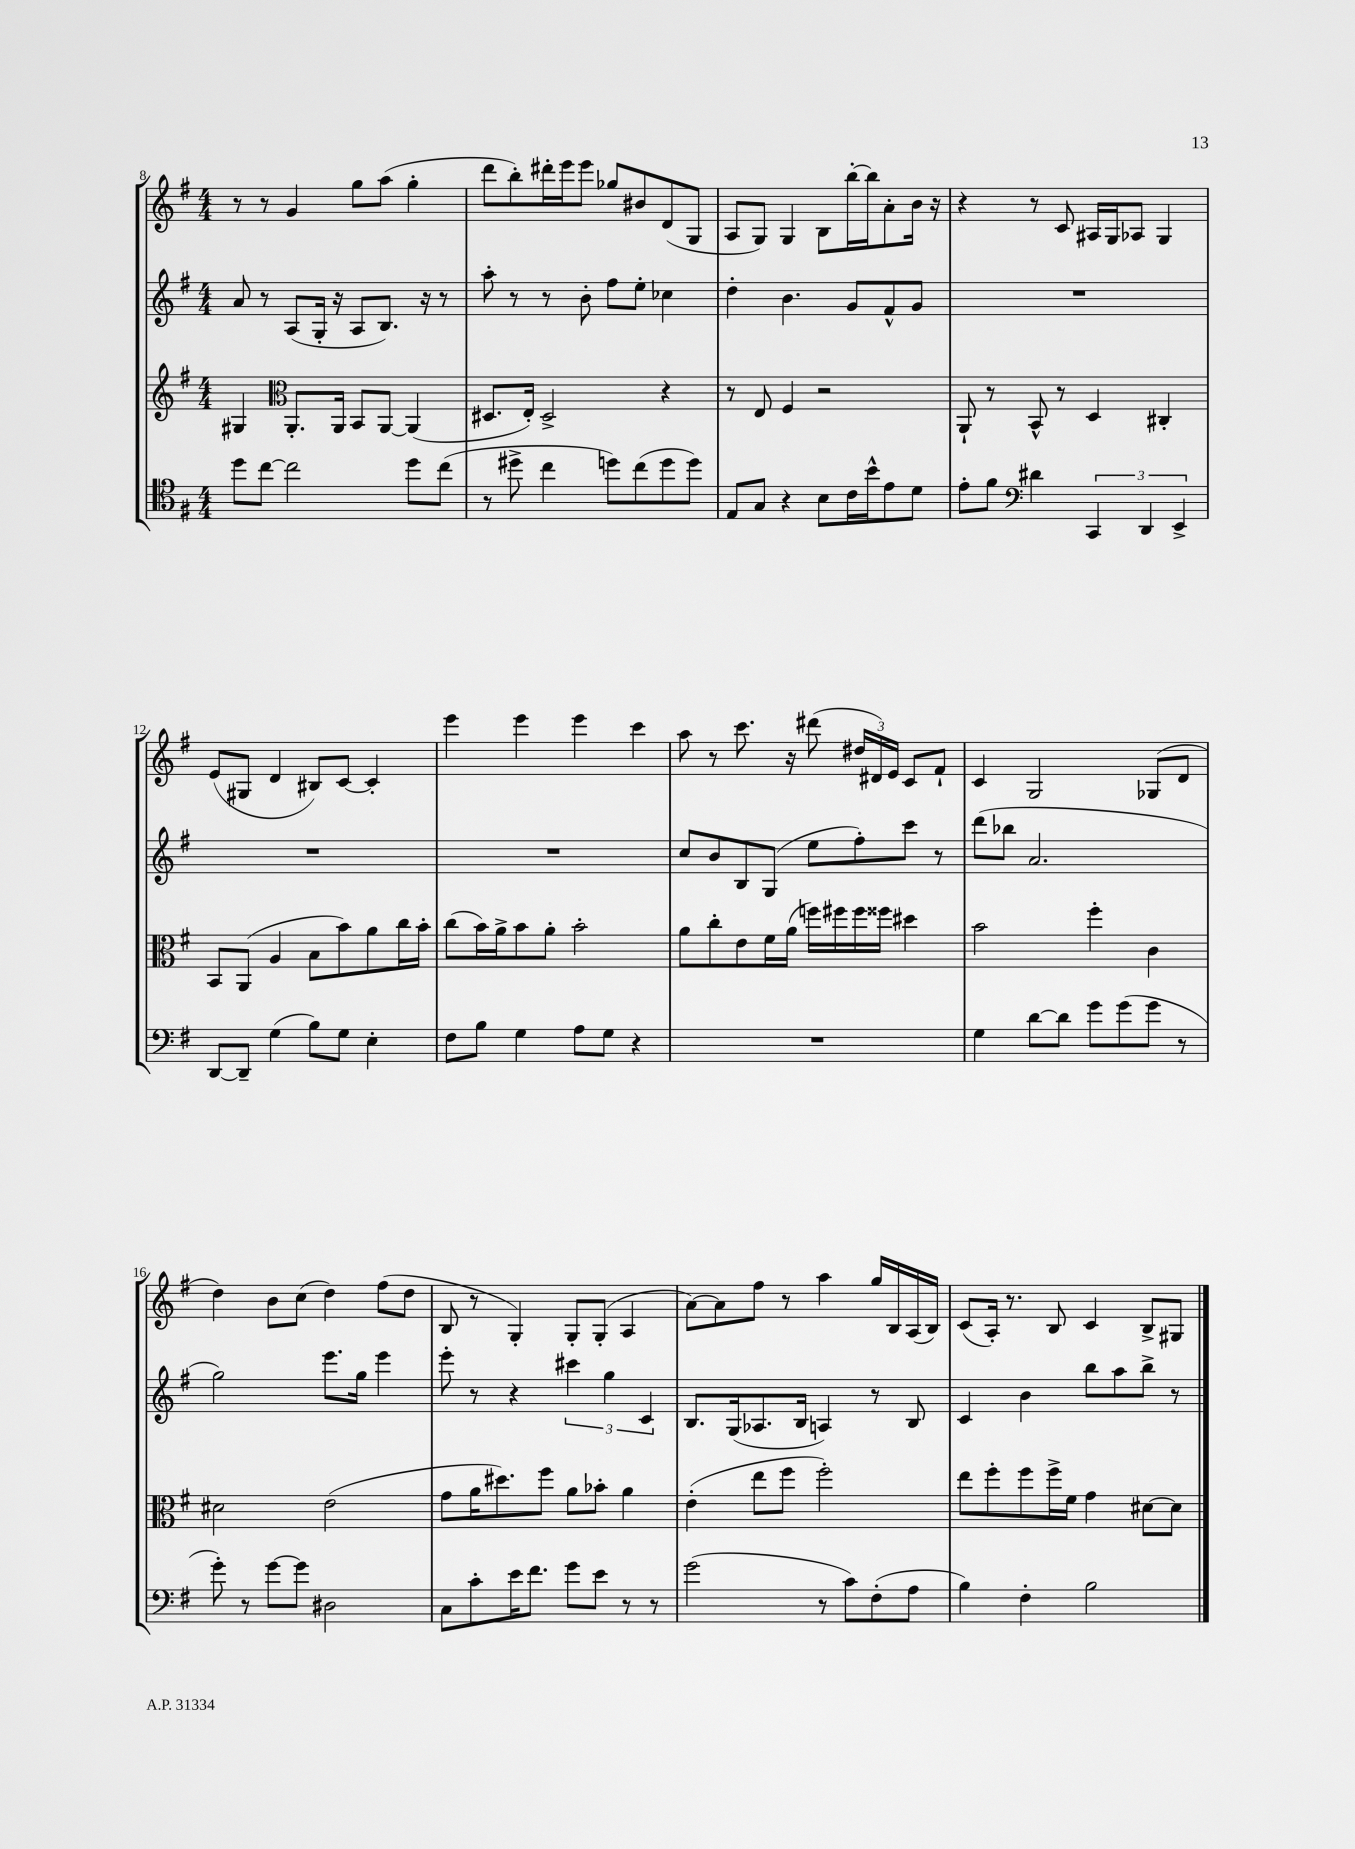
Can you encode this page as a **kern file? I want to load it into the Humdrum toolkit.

**kern	**kern	**kern	**kern
*part4	*part3	*part2	*part1
*staff4	*staff3	*staff2	*staff1
*clefC4	*clefG2	*clefG2	*clefG2
*k[f#]	*k[f#]	*k[f#]	*k[f#]
*M4/4	*M4/4	*M4/4	*M4/4
=8	=8	=8	=8
8dd\L	4G#X/	8a/	8r
[8cc\J	.	8r	8r
*	*clefC3	*	*
2cc\]	8.AA'/L	(8A/L	4g/
.	.	16G'/Jk	.
.	16AA/Jk	16r	.
.	8BB/L	8A/L	8gg\L
.	[8AA/J	8.B/J)	(8aa\J
8dd\L	(4AA/]	.	4gg'\
.	.	16r	.
(8cc\J	.	8r	.
=9	=9	=9	=9
8r	8.D#X/L	8aa'\	8ddd\L
8dd#X^\	.	8r	8bb'\)
.	16E'/Jk)	.	.
4cc\	2D#^/	8r	16ddd#X'\L
.	.	.	16eee\J
.	.	8b'\	8eee\J
8ddn\L)	.	8ff#\L	8gg-X/L
(8cc\	.	8ee'\J	8b#X/
8dd\	4r	4cc-X\	(8d/
8dd\J)	.	.	8G/J
=10	=10	=10	=10
8E/L	8r	4dd'\	8A/L
8G/J	8E/	.	8G/J)
4r	4F#/	4.b\	4G/
8B\L	2r	.	8B\L
16c\L	.	8g/L	[16bb'\L
16b^^\J	.	.	16bb\J]
8e\	.	8f#^^/	8a'\
8d\J	.	8g/J	16b\Jk
.	.	.	16r
=11	=11	=11	=11
8e'\L	8AA`/	1r	4r
8f#\J	8r	.	.
*clefF4	*	*	*
4d#X\	8BB^^/	.	8r
.	8r	.	8c/
6CC/	4D/	.	16A#X/LL
.	.	.	16G/J
.	.	.	8A-X/J
6DD/	.	.	.
.	4C#X'/	.	4G/
6EE^/	.	.	.
!!LO:LB:g=z
=12	=12	=12	=12
[8DD/L	8BB/L	1r	(8e/L
8DD~/J]	(8AA/J	.	8G#X/J
(4G\	4A/	.	4d/
8B\L)	8B\L	.	8B#X/L)
8G\J	8b\)	.	[8c/J
4E'\	8a\	.	4c'/]
.	16cc\L	.	.
.	16b'\JJ	.	.
=13	=13	=13	=13
8F#\L	(8cc\L	1r	4eee\
8B\J	16b\L)	.	.
.	16a^\J	.	.
4G\	8b\	.	4eee\
.	8a'\J	.	.
8A\L	2b'\	.	4eee\
8G\J	.	.	.
4r	.	.	4ccc\
=14	=14	=14	=14
1r	8a\L	8cc/L	8aa\
.	8cc'\	8b/	8r
.	8e\	8B/	8.ccc\
.	16f#\L	(8G/J	.
.	(16a\JJ	.	16r
.	16ffn\LL)	8ee\L	(8ddd#X\
.	16ff#X\	.	.
.	16ff#\	8ff#'\)	24dd#X/LL
.	.	.	24d#X/)
.	16ff##X\JJ	.	.
.	.	.	24e/JJ
.	4dd#X\	8ccc\J	8c/L
.	.	8r	8f#`/J
=15	=15	=15	=15
4G\	2b\	(8ddd\L	4c/
.	.	8bb-X\J	.
[8d\L	.	2.a/	2G/
8d\J]	.	.	.
8g\L	4ff#'\	.	.
(8g\	.	.	.
8g\J	4c\	.	(8G-X/L
8r	.	.	8d/J
!!LO:LB:g=z
=16	=16	=16	=16
8g'\)	2d#X\	2gg\)	4dd\)
8r	.	.	.
[8g\L	.	.	8b\L
8g\J]	.	.	(8cc\J
2D#X\	(2e\	8.eee\L	4dd\)
.	.	16gg\Jk	.
.	.	4eee\	(8ff#\L
.	.	.	8dd\J
=17	=17	=17	=17
8C\L	8g\L	8eee'\	8B/
8c'\	16a\K	8r	8r
.	8.dd#X\)	.	.
16e\K	.	4r	4G'/)
8.f#\J	.	.	.
.	8ff#\J	.	.
8g\L	8a\L	6ccc#X\	8G'/L
8e\J	8b-X'\J	.	(8G'/J
.	.	6gg\	.
8r	4a\	.	4A/
.	.	6c/	.
8r	.	.	.
=18	=18	=18	=18
(2g\	(4e'\	8.B/L	[8a\L)
.	.	.	8a\]
.	.	(16G/k	.
.	8ee\L	8.A-X/	8ff#\J
.	8ff#\J	.	8r
.	.	16B/Jk	.
8r	2ff#'\)	4An/)	4aa\
8c\L)	.	.	.
(8F#'\	.	8r	16gg/LL
.	.	.	16B/
8A\J	.	8B/	(16A/
.	.	.	16B/JJ)
=19	=19	=19	=19
4B\)	8ee\L	4c/	(8c/L
.	8ff#'\	.	16A'/Jk)
.	.	.	8.r
4F#'\	8ff#\	4b\	.
.	16ff#^\L	.	8B/
.	16f#\JJ	.	.
2B\	4g\	8bb\L	4c/
.	.	8aa\	.
.	[8d#X\L	8bb^\J	8B^/L
.	8d#\J]	8r	8G#X/J
==	==	==	==
*-	*-	*-	*-
